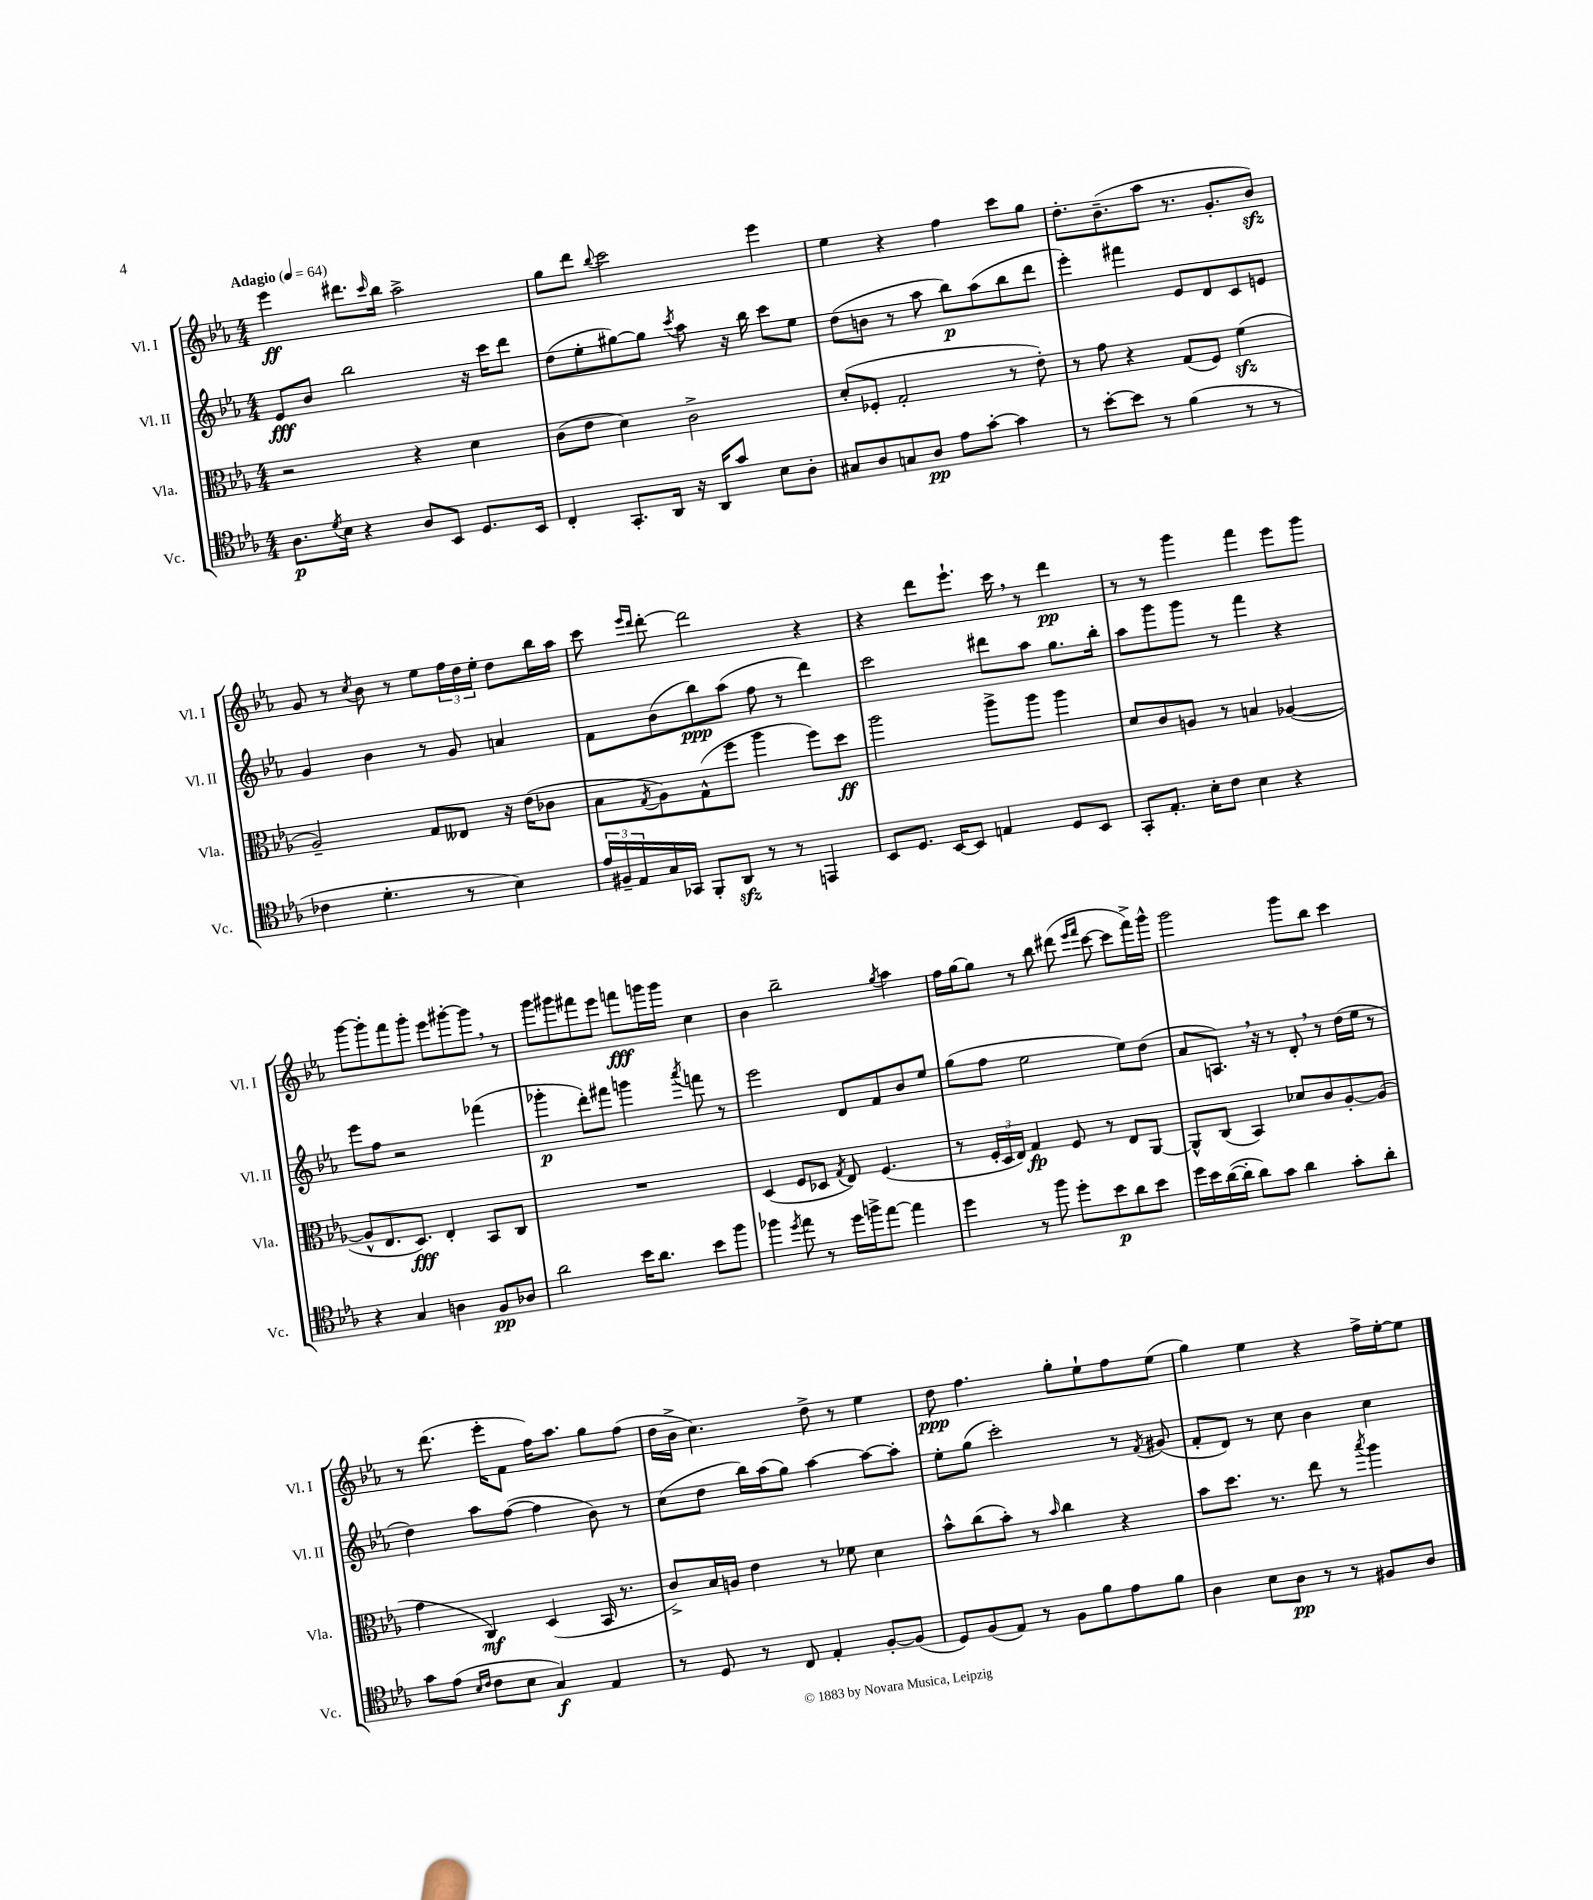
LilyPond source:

<<
\new StaffGroup <<
\new Staff = "s0" \with { instrumentName = "Vl. I" shortInstrumentName = "Vl. I" } {
    \clef treble \key ees \major \numericTimeSignature \time 4/4 \tempo "Adagio" 4 = 64
    ees'''4\ff dis'''8. \grace { c'''16 } bes''16 aes''2-> |
    g''8 d'''8 \appoggiatura { bes''8 } c'''2 ees'''4 |
    ees''4 r4 f''4 c'''8 g''8 |
    d''8.-. bes'8.--( aes''8 r8. g'8.-. bes'8\sfz) |
    g'8 r8 \acciaccatura { c''8 } bes'8 r8 ees''8 \tuplet 3/2 { f''16 d''16 ees''16-. } d''8 bes''16 aes''16 |
    c'''8 \grace { ees'''16 d'''16 } d'''8~-. d'''2 r4 |
    r4 d'''8 ees'''8.-! c'''16 \breathe r8 d'''4\pp |
    r8 r8 g'''4 f'''4 ees'''8 g'''8 |
    g'''8~ g'''8-. f'''8 g'''8-. ees'''8 gis'''8~-. gis'''8 \breathe r8 |
    g'''8 gis'''8 fis'''8 ees'''8 f'''8\fff g'''16 g'''16 c''4 |
    bes'4 bes''2-- \acciaccatura { g''8 } aes''4 |
    f''16 g''16~ g''8 r8 bes''8 dis'''8( \grace { ees'''16 f'''16 } c'''8~ c'''8 f'''16->) g'''16-^ |
    g'''2 g'''8 bes''8 c'''4 |
    r8 d'''8.( ees'''16-. f'8 f''16) aes''8. g''8 f''8( |
    d''16 bes'16-> c''4.) d''8-> r8 ees''4 |
    d''8\ppp f''4. g''8-. ees''8-! f''8 ees''8( |
    g''4) ees''4 r4 f''16-> ees''16~-. ees''8 \bar "|." |
}
\new Staff = "s1" \with { instrumentName = "Vl. II" shortInstrumentName = "Vl. II" } {
    \clef treble \key ees \major \numericTimeSignature \time 4/4
    ees'8\fff bes'8 bes''2 r16 c'''16 d'''8 |
    d''8( ees''8-. gis''8~) gis''8 \acciaccatura { c'''8 } aes''8 r16 bes''16 c'''8 ees''8 |
    d''8( b'8 r8 aes''8 bes''8\p) aes''8( bes''8 d'''8 |
    ees'''4-.) fis'''4 ees'8 d'8 c'8 e'8 |
    g'4 bes'4 r8 g'8 a'4 |
    f'8 bes'8( bes''8\ppp) aes''8( f''8 r8 d'''4) |
    c'''2 dis'''8 aes''8 g''8. bes''16-. |
    aes''8 g'''8 g'''8 r8 f'''4 r4 |
    ees'''8 f''8 r2 fes'''4( |
    ges'''4-.\p d'''8-.) fis'''8 g'''4 \acciaccatura { aes'''8 } f'''8 r8 |
    ees'''2 d'8 f'8 bes'8 ees''8 |
    g''8( f''8 ees''2 ees''8) d''8( |
    aes'8 a8.) \breathe r16 r8 d'8-. \breathe r8 d''16( ees''16 r8 |
    d''4) aes''8 f''8~( f''4 bes'8) r8 |
    c''8( d''8 bes''16) aes''16( g''8) aes''4~ aes''8~ aes''8-. |
    ees''8-. g''8( c'''2-.) r8 \acciaccatura { f'8 } gis'8( |
    f'8-. d'8) r8 c''8 bes'4 c''4 \bar "|." |
}
\new Staff = "s2" \with { instrumentName = "Vla." shortInstrumentName = "Vla." } {
    \clef alto \key ees \major \numericTimeSignature \time 4/4
    r2 r4 d'4 |
    c'8( ees'8 d'4) c'2-> |
    d'8-.( fes8-. g2-. r8 ees'8-.) |
    r8 g'8 r4 g8( f8) f'4\sfz( |
    aes2--) g8 eeses8 r16 ees'16( ces'8 |
    bes8 \acciaccatura { g8 } aes8) g8-^( f''8 aes''4 f''8) d''8\ff |
    aes''2 aes''8-> aes''8 aes''4 |
    d'8 c'8 a8 r8 b4 aes4~( |
    aes8-^ ees8. d8.\fff) ees4-. bes,8 c8 |
    R1 |
    d4( f8 des8 \acciaccatura { g8 } ees8) f4.( |
    r8 \tuplet 3/2 { f16-. d16 ees16) } g4\fp f8 r8 ees8 aes,8~ |
    aes,8-^ c8( bes,4) des'8 c'8 aes8~-. aes8( |
    g'4 c4\mf) d4( bes,16 r8. |
    c'8->) bes16 a16 ees'4 r8 fes'8 d'4 |
    bes'8-^ c''8( bes'8-.) r8 \grace { bes'16 } c''4 r4 |
    bes'8 d''8. r8. ees''8 r8 \acciaccatura { bes''8 } aes''4 \bar "|." |
}
\new Staff = "s3" \with { instrumentName = "Vc." shortInstrumentName = "Vc." } {
    \clef tenor \key ees \major \numericTimeSignature \time 4/4
    aes8.\p \acciaccatura { d'8 } bes16 r4 aes8 bes,8 d8. bes,16 |
    c4-. g,8.-. aes,16 r16 aes,16 g'8 bes8 aes8-. |
    gis8 aes8 g8 aes8\pp ees'8 g'8~-. g'4 |
    r8 bes'8~-. bes'8 r8 f'4( r8 r8 |
    ces'4 d'4.-. r8 bes4) |
    \tuplet 3/2 { ees'16 fis16-- ees16 } g16 ges,16 f,8-. aes,8\sfz r8 r8 e,4 |
    bes,8 d8. bes,16~ bes,8 e4 d8 bes,8 |
    g,8-. ees8.-. bes16-. c'8 bes4 r4 |
    r4 g4 a4 f8\pp aes8 |
    aes'2 bes'16 aes'8. bes'8 f''8 |
    fes''4 \acciaccatura { d''8 } ees''8 r8 d''16 f''16-> ees''8~ ees''4 |
    d''4 r8 f''8 d''8-. bes'8\p aes'8 bes'8 |
    d''16 bes'16 aes'16~( aes'16-. aes'8) g'8 aes'4 g'8-. aes'8-. |
    g'8 ees'8( \grace { bes16 c'16 } c'8 bes8 g4\f) ees4 |
    r8 d8 r8 c8 ees4-. f8~-. f8( |
    d8) f8( ees8) r8 f8 f'8 ees'8 f'8 |
    aes4 bes8 aes8\pp r8 r8 fis8 aes8 \bar "|." |
}
>>
>>
\layout { \context { \Score \remove "Bar_number_engraver" } }
